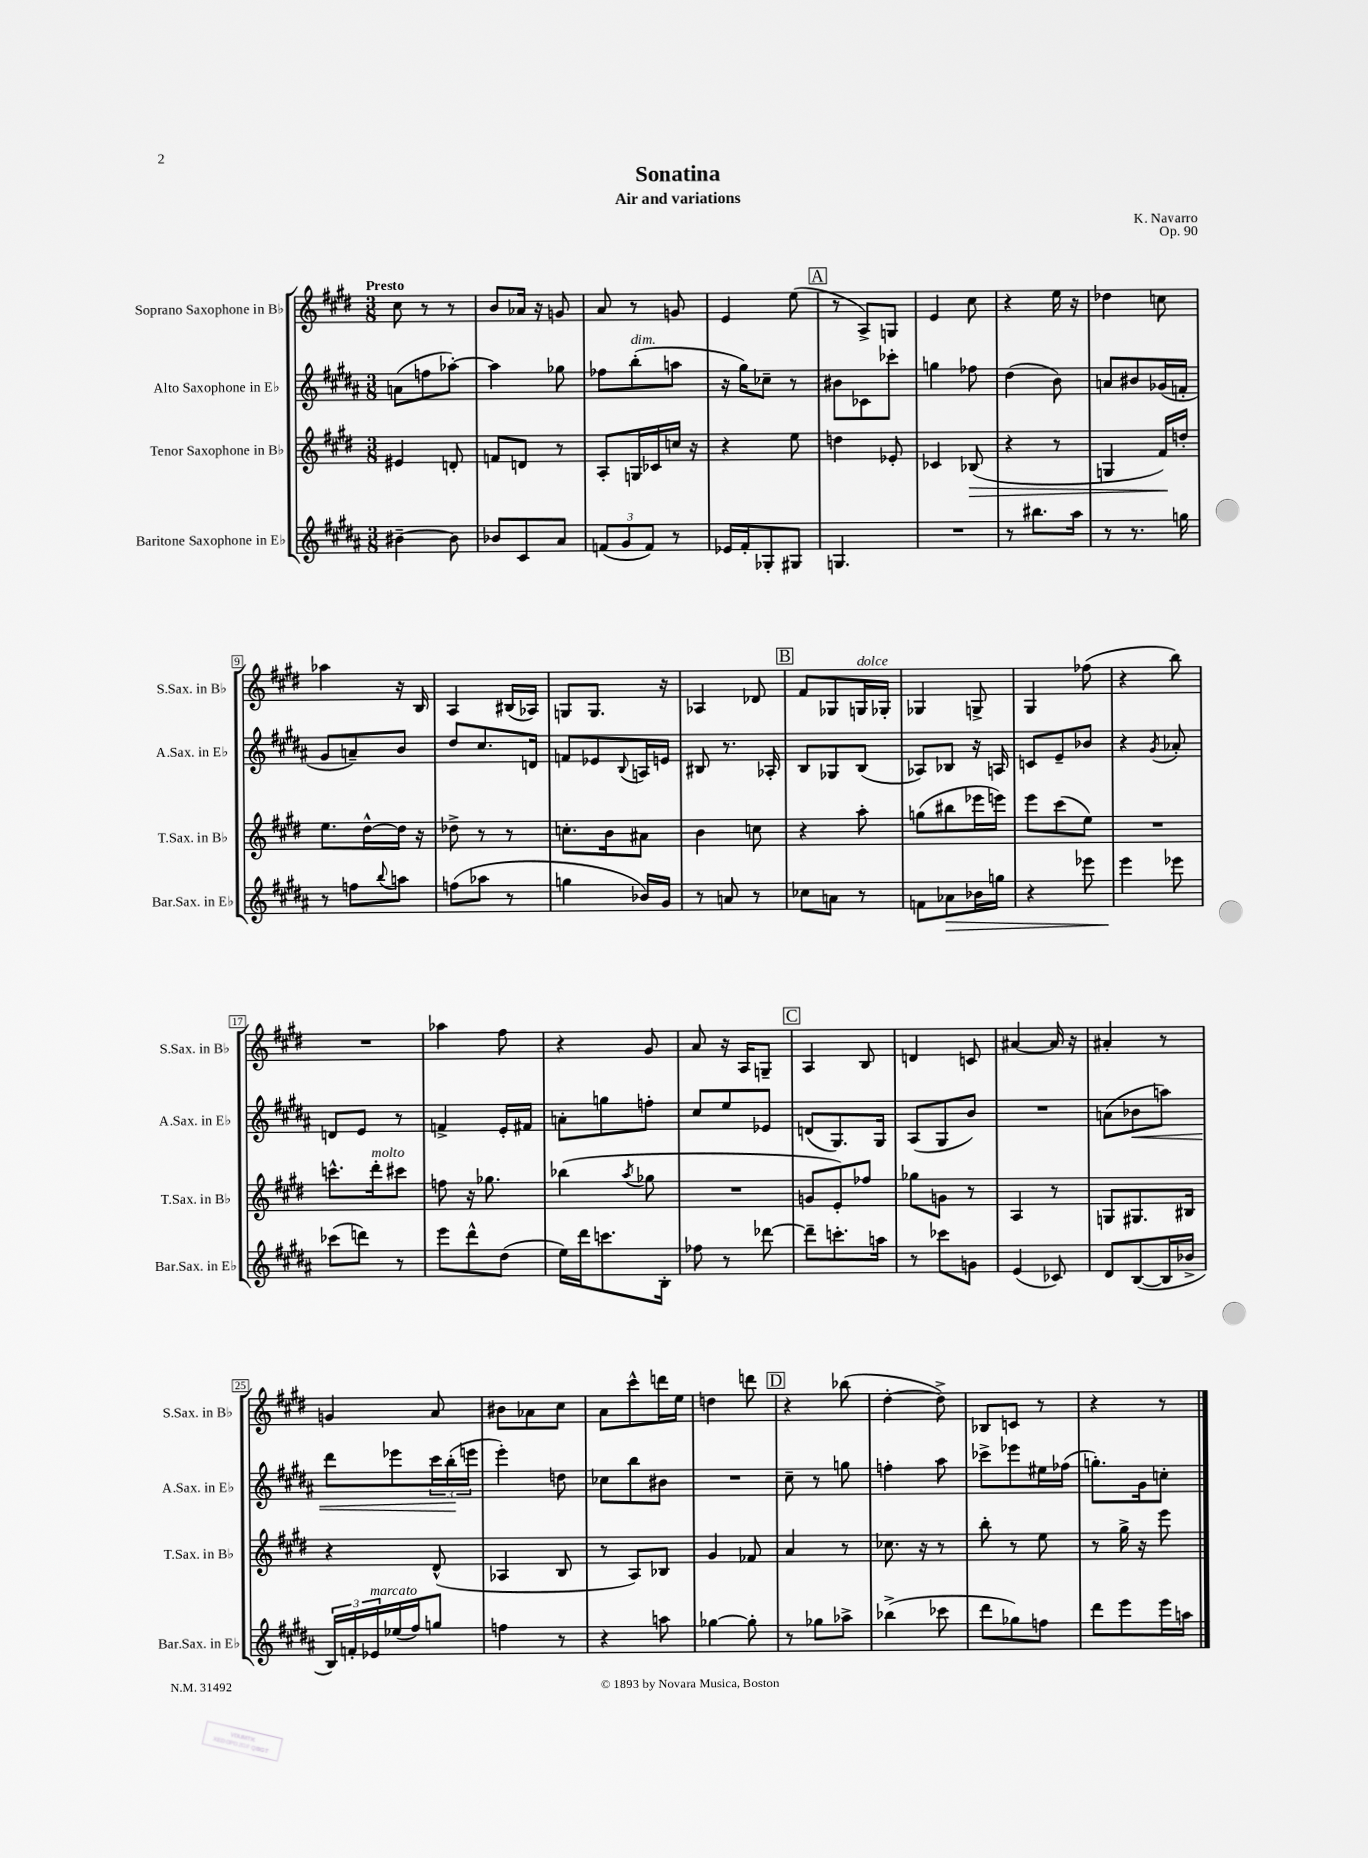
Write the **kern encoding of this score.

**kern	**dynam	**kern	**dynam	**kern	**dynam	**kern
*part4	*part4	*part3	*part3	*part2	*part2	*part1
*staff4	*staff4	*staff3	*staff3	*staff2	*staff2	*staff1
*I"Baritone Saxophone in E♭	*	*I"Tenor Saxophone in B♭	*	*I"Alto Saxophone in E♭	*	*I"Soprano Saxophone in B♭
*I'Bar.Sax. in E♭	*	*I'T.Sax. in B♭	*	*I'A.Sax. in E♭	*	*I'S.Sax. in B♭
*clefG2	*	*clefG2	*	*clefG2	*	*clefG2
*k[f#c#g#d#a#]	*	*k[f#c#g#d#]	*	*k[f#c#g#d#a#]	*	*k[f#c#g#d#]
*M3/8	*	*M3/8	*	*M3/8	*	*M3/8
=1	=1	=1	=1	=1	=1	=1
!	!	!	!	!	!	!LO:TX:a:B:t=Presto
[4b#X~\	.	4e#X/	.	(8an\L	.	8cc#\
.	.	.	.	8ffn\	.	8r
8b#\]	.	8dn'/	.	[8aa-X'\J)	.	8r
=2	=2	=2	=2	=2	=2	=2
8b-X/L	.	8fn/L	.	4aa-\]	.	8b/L
8c#/	.	8dn/J	.	.	.	16a-X/Jk
.	.	.	.	.	.	16r
8a#/J	.	8r	.	8gg-X\	.	8gn/
=3	=3	=3	=3	=3	=3	=3
(12fn/L	.	8A'/L	.	8ff-X\L	.	8a/
12g#/	.	.	.	.	.	.
!	!	!	!	!LO:TX:a:i:t=dim.	!	!
.	.	16Gn/L	.	(8bb'\	.	8r
12f/J)	.	.	.	.	.	.
.	.	16c-X/	.	.	.	.
8r	.	16ccn/JJ	.	8aan\J	.	8gn/
.	.	16r	.	.	.	.
=4	=4	=4	=4	=4	=4	=4
16e-X/LL	.	4r	.	16r	.	4e/
16f#'/J	.	.	.	16gg#\KL)	.	.
8G-X'/	.	.	.	8cc-X~\J	.	.
8G#X/J	.	8ee\	.	8r	.	(8ee\
!!LO:REH:place=s1:t=A
=5	=5	=5	=5	=5	=5	=5
4.Gn/	.	4ddn\	.	8b#X\L	.	8r
.	.	.	.	8c-X\	.	8A^/L)
.	.	8e-X'/	.	8ccc-X'\J	.	8Gn/J
=6	=6	=6	=6	=6	=6	=6
4.r	.	4c-X/	.	4ggn\	.	4e/
!	!	!	!LO:HP:b	!	!	!
.	.	(8B-X/	>	8ff-X\	.	8cc#\
=7	=7	=7	=7	=7	=7	=7
8r	.	4r	.	(4dd#\	.	4r
8.bb#X\L	.	.	.	.	.	.
.	.	8r	.	8b\)	.	16ee\
16aa#\Jk	.	.	.	.	.	16r
=8	=8	=8	=8	=8	=8	=8
8r	.	4Gn/	.	8an/L	.	4dd-X\
8.r	.	.	.	8b#X/	.	.
.	.	16f#/LL)	.	(16g-X/L	.	8ccn\
16ggn\	.	16ddn'/JJ	]	16fn'/JJ	.	.
!!LO:LB:g=z
=9	=9	=9	=9	=9	=9	=9
8r	.	8.ee\L	.	8g#/L	.	4aa-X\
8ffn\L	.	.	.	8an~/)	.	.
.	.	[16dd#^^\L	.	.	.	.
8qqbb/	.	.	.	.	.	.
8aan\J	.	16dd#\JJ]	.	8b/J	.	16r
.	.	16r	.	.	.	16B/
=10	=10	=10	=10	=10	=10	=10
(8ffn\L	.	8dd-X^\	.	8dd#/L	.	4A/
8aa-X\J	.	8r	.	8.cc#/	.	.
8r	.	8r	.	.	.	(16B#X/LL
.	.	.	.	16dn/Jk	.	16A-X/JJ)
=11	=11	=11	=11	=11	=11	=11
4ggn\	.	8.ccn'\L	.	8fn/L	.	8Gn/L
.	.	.	.	8e-X/	.	8.G/J
.	.	16b\k	.	.	.	.
.	.	.	.	8qqB/	.	.
16b-X/LL)	.	8a#X\J	.	16An/L	.	.
16g#/JJ	.	.	.	16en/JJ	.	16r
=12	=12	=12	=12	=12	=12	=12
8r	.	4b\	.	8B#X/	.	4A-X/
8an/	.	.	.	8.r	.	.
8r	.	8ccn\	.	.	.	8d-X/
.	.	.	.	16A-X'/	.	.
!!LO:REH:place=s1:t=B
=13	=13	=13	=13	=13	=13	=13
8cc-X\L	.	4r	.	8B/L	.	8f#/L
8an\J	.	.	.	8G-X/	.	8G-X/
!	!	!	!	!	!	!LO:TX:a:i:t=dolce
8r	.	8aa'\	.	(8B/J	.	16Gn/L
.	.	.	.	.	.	16G-X'/JJ
=14	=14	=14	=14	=14	=14	=14
8fn\L	.	(8ggn\L	.	8A-X/L)	.	4G-X/
!	!LO:HP:b	!	!	!	!	!
8a-X\	>	8bb#X\	.	8B-X/J	.	.
16b-X\L	.	16eee-X\L	.	16r	.	8Gn^/
16ggn\JJ	.	16eeen\JJ)	.	16An/	.	.
=15	=15	=15	=15	=15	=15	=15
4r	.	8eee\L	.	8cn/L	.	4G#/
.	.	(8ccc#\	.	8e~/	.	.
8eee-X\	.	8ee\J)	.	8b-X/J	.	(8ff-X\
=16	=16	=16	=16	=16	=16	=16
4eee\	.	4.r	.	4r	.	4r
.	.	.	.	8qg#/	.	.
8eee-X\	]	.	.	8a-X'/	.	8bb\)
!!LO:LB:g=z
=17	=17	=17	=17	=17	=17	=17
(8ccc-X\L	.	8.cccn^^\L	.	8dn/L	.	4.r
8dddn\J)	.	.	.	8e/J	.	.
!	!	!LO:TX:a:i:t=molto	!	!	!	!
.	.	16ddd#'\k	.	.	.	.
8r	.	8ccc#X\J	.	8r	.	.
=18	=18	=18	=18	=18	=18	=18
8eee\L	.	8ffn\	.	4fn^/	.	4aa-X\
8ddd#^^\	.	16r	.	.	.	.
.	.	8.gg-X\	.	.	.	.
(8dd#\J	.	.	.	16e'/LL	.	8ff#\
.	.	.	.	16f#X/JJ	.	.
=19	=19	=19	=19	=19	=19	=19
16ee\LL)	.	(4bb-X\	.	8an'\L	.	4r
16ddd#\J	.	.	.	.	.	.
8.cccn\	.	.	.	8ggn\	.	.
.	.	8qaa/	.	.	.	.
.	.	8gg-X\	.	8ffn'\J	.	8g#/
16B'\Jk	.	.	.	.	.	.
=20	=20	=20	=20	=20	=20	=20
8ff-X\	.	4.r	.	8cc#/L	.	8a/
8r	.	.	.	8ee/	.	16r
.	.	.	.	.	.	16A/KL
[8ddd-X\	.	.	.	8e-X/J	.	8Gn~/J
!!LO:REH:place=s1:t=C
=21	=21	=21	=21	=21	=21	=21
8ddd-~\L]	.	8gn/L	.	(8dn/L	.	4A/
8.cccn'\	.	8e'/)	.	8.G#/)	.	.
.	.	8ff-X/J	.	.	.	8B/
16aan\Jk	.	.	.	16G#/Jk	.	.
=22	=22	=22	=22	=22	=22	=22
8r	.	8gg-X\L	.	(8A#/L	.	4dn/
8ccc-X\L	.	8gn\J	.	8G#/	.	.
8gn\J	.	8r	.	8b/J)	.	8cn/
=23	=23	=23	=23	=23	=23	=23
(4e/	.	4A/	.	4.r	.	[4a#X/
8c-X/)	.	8r	.	.	.	16a#/]
.	.	.	.	.	.	16r
=24	=24	=24	=24	=24	=24	=24
8d#/L	.	8Gn/L	.	(8an\L	.	4a#X'/
!	!	!	!	!	!LO:HP:b	!
([8B/	.	8.G#X/	.	8b-X\	<	.
16B/L]	.	.	.	8aan\J)	.	8r
16b-X^/JJ	.	16B#X/Jk	.	.	.	.
!!LO:LB:g=z
=25	=25	=25	=25	=25	=25	=25
24B/LL)	.	4r	.	8ddd#\L	.	4gn/
24fn'/	.	.	.	.	.	.
!LO:TX:a:i:t=marcato	!	!	!	!	!	!
24e-X/	.	.	.	.	.	.
(16ee-X/	.	.	.	8eee-X\	.	.
16ff#/J)	.	.	.	.	.	.
8ggn/J	.	(8d#^^/	.	24ccc#\L	.	8a/
.	.	.	.	(24bb'\	.	.
.	.	.	.	24eeen\JJ	[	.
=26	=26	=26	=26	=26	=26	=26
4ffn\	.	4A-X/	.	4eee'\)	.	8b#X\L
.	.	.	.	.	.	8a-X\
8r	.	8B/	.	8ddn\	.	8cc#\J
=27	=27	=27	=27	=27	=27	=27
4r	.	8r	.	8cc-X\L	.	8a\L
.	.	8A/L)	.	8bb\	.	8ccc#^^\
8aan\	.	8B-X/J	.	8b#X\J	.	16dddn\L
.	.	.	.	.	.	16ee\JJ
=28	=28	=28	=28	=28	=28	=28
[4gg-X\	.	4g#/	.	4.r	.	4ddn\
8gg-'\]	.	8f-X/	.	.	.	8dddn\
!!LO:REH:place=s1:t=D
=29	=29	=29	=29	=29	=29	=29
8r	.	4a/	.	8cc#~\	.	4r
8gg-X\L	.	.	.	8r	.	.
8aa-X^\J	.	8r	.	8ggn\	.	(8bb-X\
=30	=30	=30	=30	=30	=30	=30
(4bb-X^\	.	8.cc-X\	.	4ffn'\	.	[4dd#'\
.	.	16r	.	.	.	.
8ccc-X\	.	8r	.	8aa#\	.	8dd#^\])
=31	=31	=31	=31	=31	=31	=31
8ddd#\L	.	8bb'\	.	8ccc-X^\L	.	8B-X/L
8gg-X\)	.	8r	.	8eee-X\	.	8cn/J
8ffn\J	.	8ee\	.	16ee#X\L	.	8r
.	.	.	.	(16ff-X\JJ	.	.
=32	=32	=32	=32	=32	=32	=32
8ddd#\L	.	8r	.	8.ggn'\L)	.	4r
8eee\	.	16gg#^\	.	.	.	.
.	.	16r	.	16g#\k	.	.
16eee\L	.	8eee\	.	8ccn'\J	.	8r
16aan\JJ	.	.	.	.	.	.
==	==	==	==	==	==	==
*-	*-	*-	*-	*-	*-	*-
